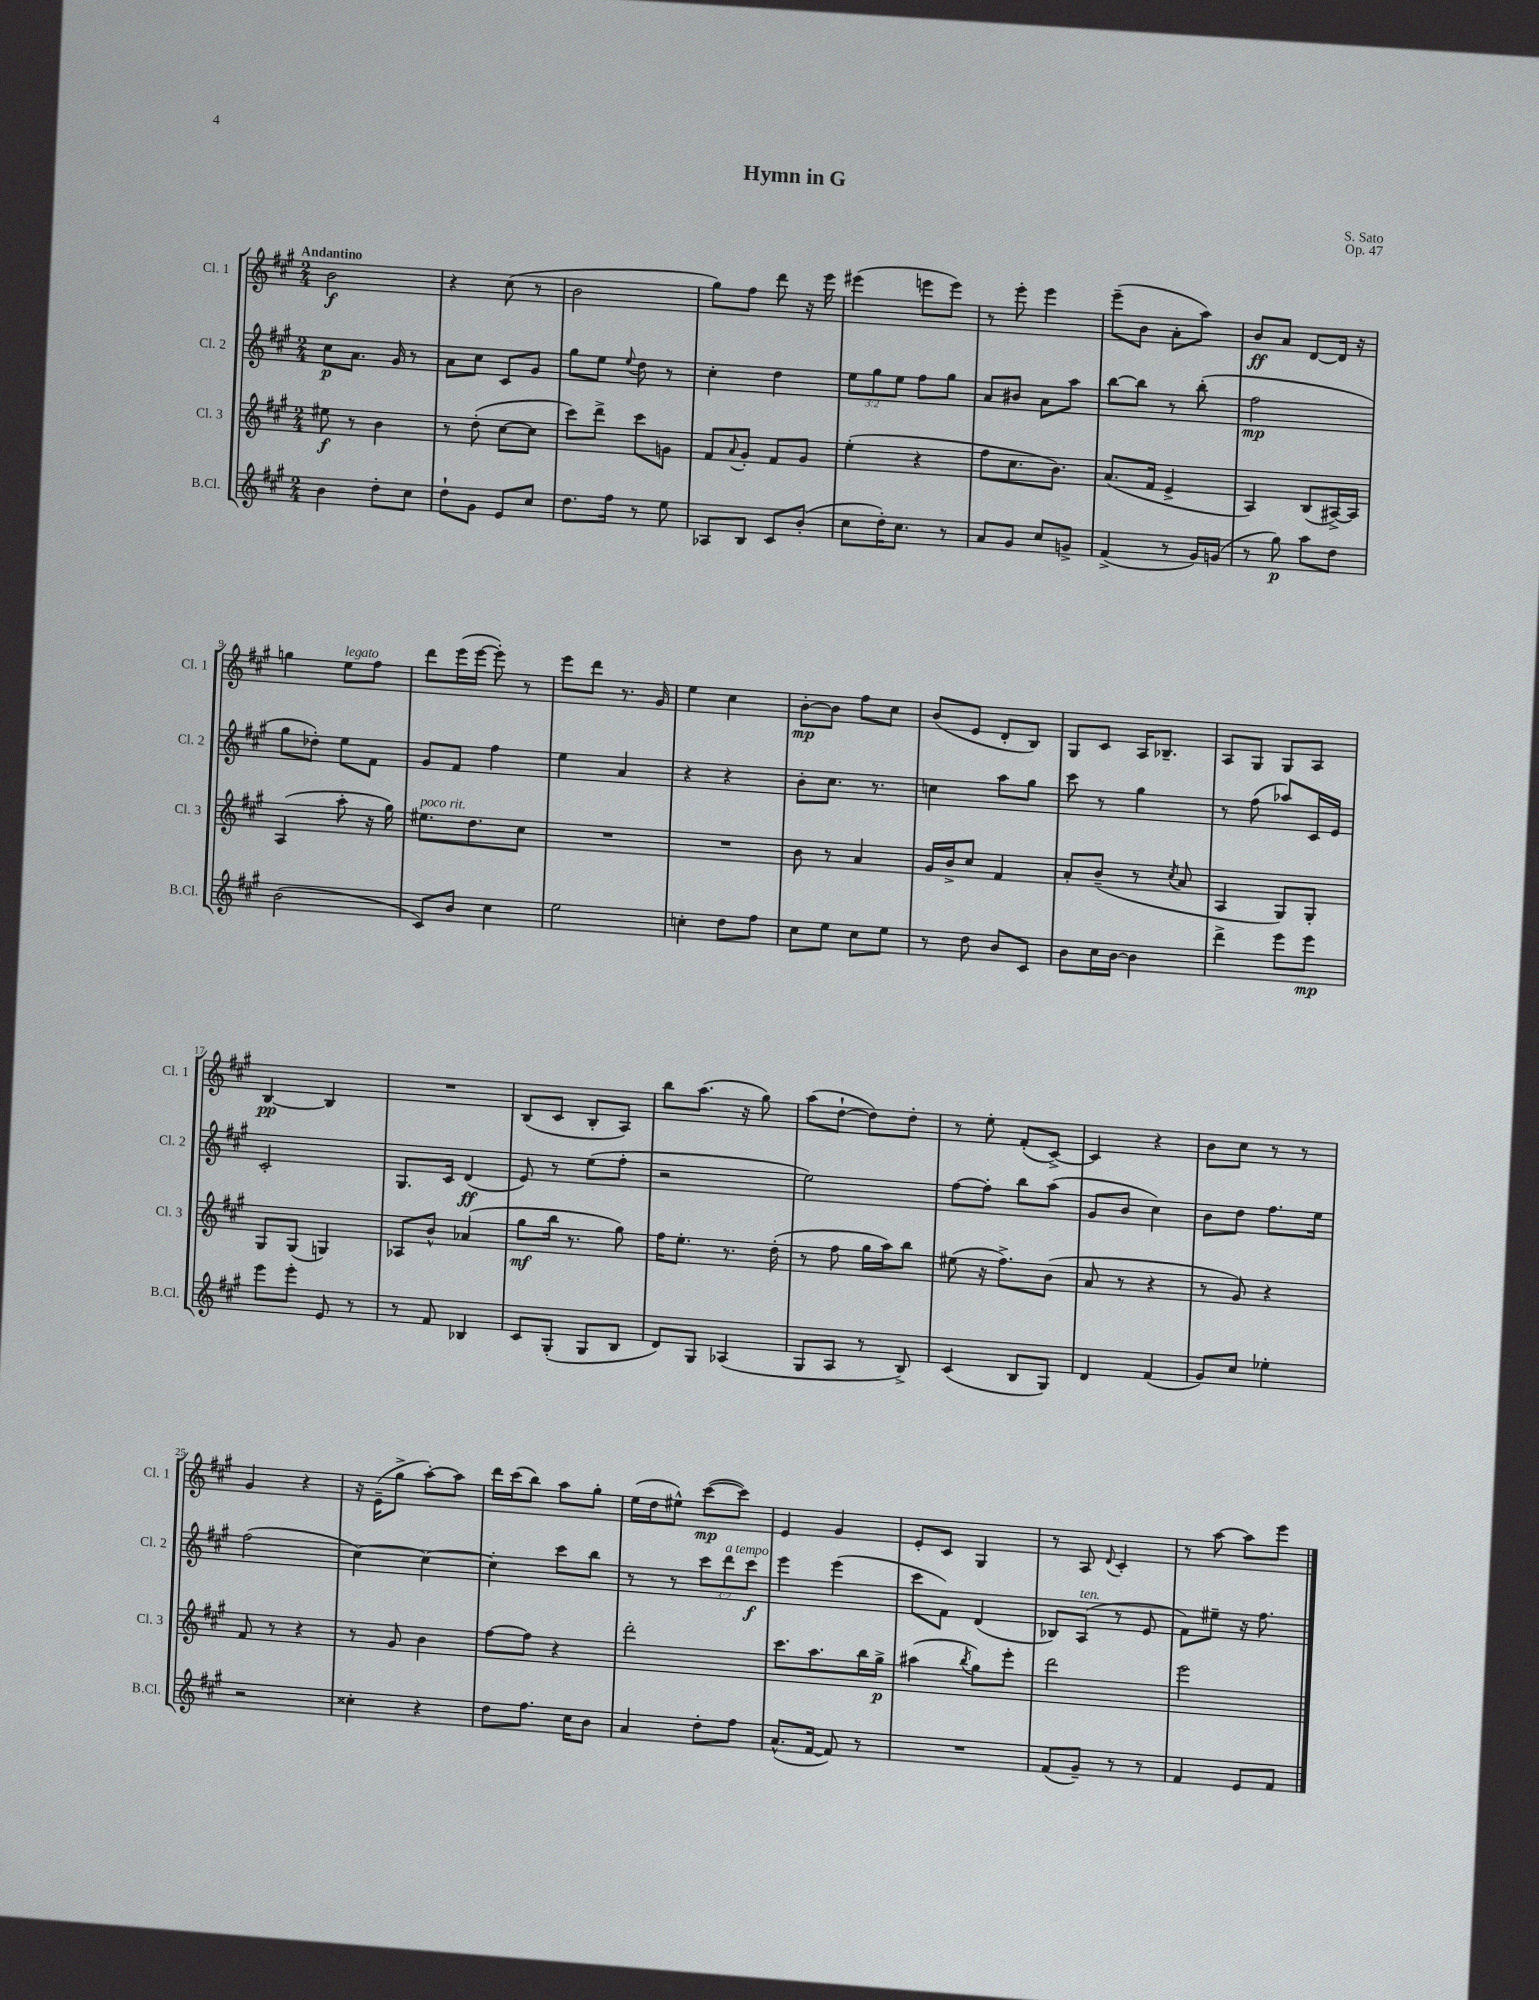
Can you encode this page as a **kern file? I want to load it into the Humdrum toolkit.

**kern	**kern	**kern	**kern
*staff4	*staff3	*staff2	*staff1
*clefG2	*clefG2	*clefG2	*clefG2
*k[f#c#g#]	*k[f#c#g#]	*k[f#c#g#]	*k[f#c#g#]
*M2/4	*M2/4	*M2/4	*M2/4
4b	8ee#	8cc#	2b
.	8r	8.a	.
8dd'	4b	.	.
.	.	16g#	.
8cc#	.	8r	.
=	=	=	=
8dd`	8r	8a	4r
8g#	(8dd'	8cc#	.
8e	[8cc#	8c#	(8cc#
8cc#	8cc#]	8g#	8r
=	=	=	=
8.dd	8ccc#)	8gg#	2b
.	8ddd^	8ee	.
16ff#	.	.	.
.	.	8qqee	.
8r	8ccc#	8dd	.
8ee	8g	8r	.
=	=	=	=
8A-	8f#	4cc#'	8gg#)
.	8qqa	.	.
8B	8g#'	.	8ff#
8c#	8f#	4dd	8ddd
(8b'	8g#	.	16r
.	.	.	16eee
=	=	=	=
8cc#	(4ee'	12ee	(4eee#
.	.	12gg#	.
16dd')	.	.	.
.	.	12ee	.
8.cc#	.	.	.
.	4r	8ff#	8eee
8r	.	8gg#	8eee)
=	=	=	=
8a	8ff#	8a	8r
8g#	8.cc#	8b#	8eee'
8cc#	.	8a	4eee
.	8.b)	.	.
8g^	.	8aa	.
=	=	=	=
(4f#^	(8.a	[8bb	(8eee~
.	.	8bb]	8b
.	16f#	.	.
8r	4e^	8r	8a'
16g#)	.	(8bb'	8aa)
(16g	.	.	.
=	=	=	=
8r	4A)	2ff#	8b
8gg#)	.	.	8a
8aa	(8B	.	[8d
8dd	[16A#^)	.	16d]
.	16A#]	.	16r
=	=	=	=
(2b	(4A	8gg#	4gg
.	.	8dd-')	.
.	8aa'	8ee	8ee
.	16r	8f#	8ff#
.	16gg#)	.	.
=	=	=	=
8c#)	8.ee#	8g#	8ddd
8b	.	8f#	(16eee
.	8.dd	.	[16eee
4cc#	.	4ff#	8eee'])
.	8cc#	.	8r
=	=	=	=
2ee	2r	4ee	8eee
.	.	.	8ddd
.	.	4a	8.r
.	.	.	16g#
=	=	=	=
4cc'	2r	4r	4ee
8dd	.	4r	4cc#
8ff#	.	.	.
=	=	=	=
8cc#	8b	8b'	[8b'
8ee	8r	8.cc#	8b]
8cc#	4a	.	8ff#
.	.	8.r	.
8ee	.	.	8cc#
=	=	=	=
8r	16g#	4cc	(8b
.	16b^	.	.
8dd	8cc#	.	8e
8b	4f#	8aa	8d'
8c#	.	8gg#	8B)
=	=	=	=
8b	8a'	8ccc#	8G#
16cc#	(8b~	8r	8c#
[16b	.	.	.
4b]	8r	4gg#	16A
.	.	.	8.B-~
.	8qcc#	.	.
.	8a	.	.
=	=	=	=
4ddd^	4A	8r	8A
.	.	(8ff#	8G#
8eee	8G#)	8aa-)	8G#
8eee	8G#'	16c#	8A
.	.	16e	.
=	=	=	=
8eee	8G#	2c#'	[4B
8eee'	(8G#	.	.
8e	4G)	.	4B]
8r	.	.	.
=	=	=	=
8r	8A-	8.G#	2r
8f#	8b^^	.	.
.	.	16c#	.
4B-	(4a-	(4d	.
=	=	=	=
8c#	8gg#	8e)	(8B
(8G#'	16bb	8r	8c#
.	8.r	.	.
8G#	.	(8ee	8B'
8B	8gg#)	8ff#'	8A)
=	=	=	=
8d)	16ff#	2r	8bb
.	8.ee'	.	.
8G#	.	.	(8.aa
(4A-	8.r	.	.
.	.	.	16r
.	.	.	8gg#)
.	(16dd'	.	.
=	=	=	=
8G#	8r	2ee)	(8aa
8A	8ff#	.	[8dd`
8r	16gg#	.	8dd])
.	16aa)	.	.
8B^)	8bb	.	8dd'
=	=	=	=
(4c#	(8ee#	[8ff#	8r
.	16r	8ff#']	8ee'
.	8.ff#^)	.	.
8B	.	8bb	(8f#'
8G#)	(8b	(8aa	[8c#^)
=	=	=	=
4d	8a	8g#	4c#]
.	8r	8b	.
(4f#	4r	4cc#)	4r
=	=	=	=
8g#)	8r	8b	8b
8cc#	8g#)	8dd	8cc#
4ee-'	4r	8.ff#	8r
.	.	.	8r
.	.	16ee	.
=	=	=	=
2r	8f#	(2ff#	4g#
.	8r	.	.
.	4r	.	4r
=	=	=	=
4cc##'	8r	[4cc#)	16r
.	.	.	(16e~
.	8g#	.	8gg#^
4r	4b	4cc#_	[8aa')
.	.	.	8aa]
=	=	=	=
8dd	[8ff#	4cc#']	16ddd
.	.	.	(16ccc#
8.ff#	8ff#]	.	8bb)
.	4r	8ccc#	8aa
16cc#	.	.	.
8b	.	8bb	8gg#'
=	=	=	=
4a	2ddd'	8r	(16ee
.	.	.	16dd
.	.	8r	8ee#^^)
8dd'	.	12ccc#	([8ccc#
.	.	12ddd	.
8ff#	.	.	8ccc#])
.	.	12ccc#	.
=	=	=	=
(8.a^^	8.ccc#	4eee	4e
[16f#	8.aa	.	.
8f#])	.	(4eee	4g#
8r	16bb	.	.
.	16gg#^	.	.
=	=	=	=
2r	(4aa#	8ccc#	8e'
.	.	8f#)	8c#
.	8qbb	.	.
.	8gg#)	(4d	4G#
.	8eee'	.	.
=	=	=	=
(8f#	2ddd	8B-)	8r
8g#~)	.	(8A	8A
.	.	.	8qqd
8r	.	8r	4c#'
8r	.	8e	.
=	=	=	=
4f#	2eee	8f#)	8r
.	.	8ee#~	[8aa
8e	.	16r	8aa]
.	.	8.ff#	.
8f#	.	.	8eee
==	==	==	==
*-	*-	*-	*-
